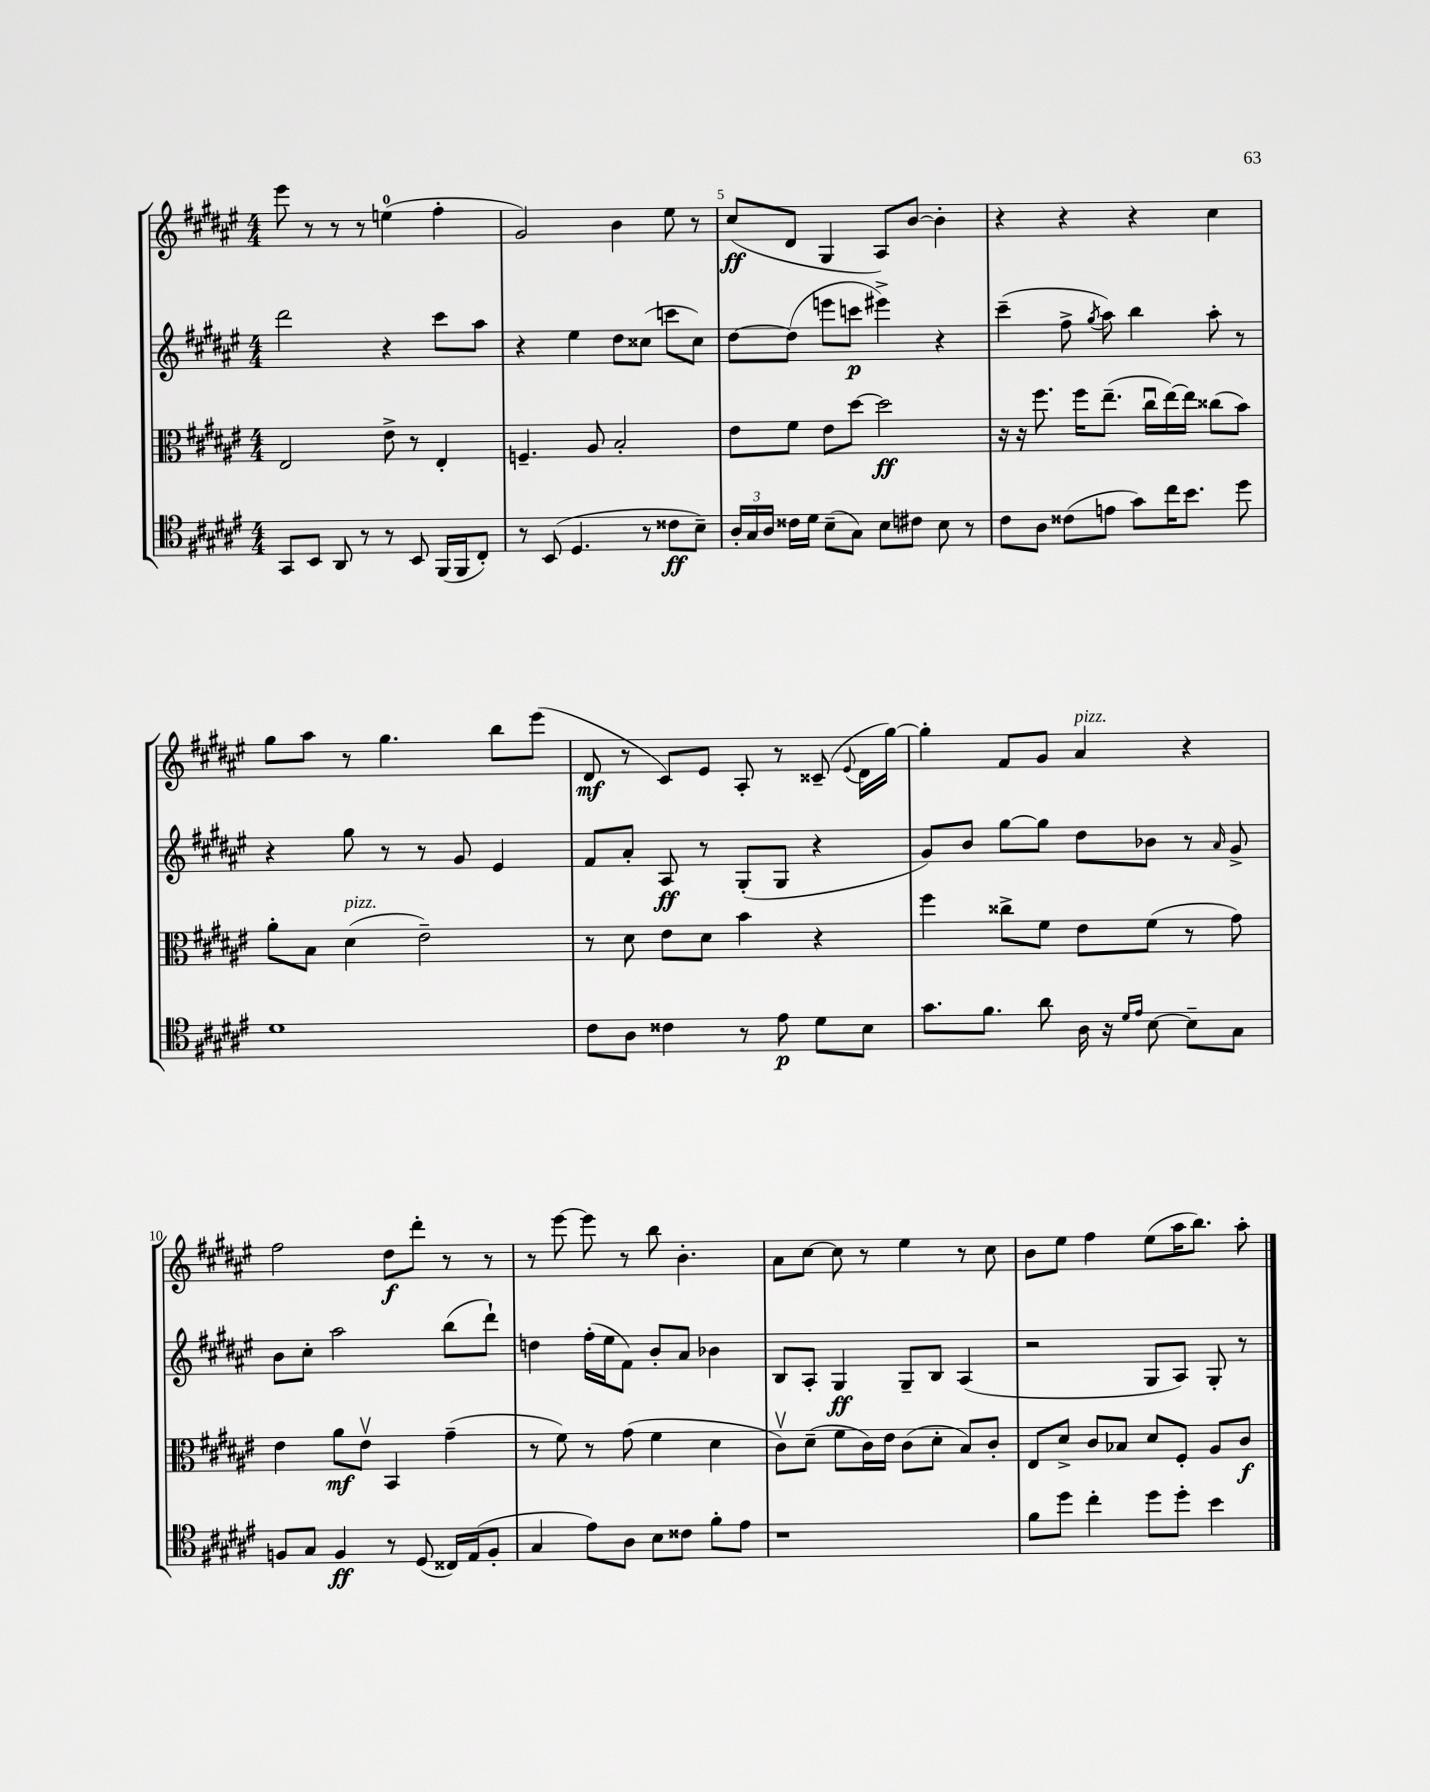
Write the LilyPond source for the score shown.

<<
\new StaffGroup <<
\new Staff = "s0" {
    \clef treble \key fis \major \numericTimeSignature \time 4/4
    \autoBeamOff eis'''8 r8 r8 r8 e''4-0( fis''4-. |
    gis'2) b'4 eis''8 r8 |
    cis''8[\ff( dis'8] gis4 ais8[) b'8]~ b'4-. |
    r4 r4 r4 cis''4 |
    gis''8[ ais''8] r8 gis''4. b''8[ eis'''8]( |
    dis'8\mf r8 cis'8[) eis'8] ais8-. r8 cisis'8--( \appoggiatura { eis'8 } dis'16[ gis''16]~) |
    gis''4-. fis'8[ gis'8] ais'4^\markup { \italic "pizz." } r4 |
    fis''2 dis''8[\f dis'''8]-. r8 r8 |
    r8 eis'''8~ eis'''8 r8 b''8 b'4.-. |
    ais'8[ cis''8]~ cis''8 r8 eis''4 r8 cis''8 |
    b'8[ eis''8] fis''4 eis''8[( ais''16 b''8.]) ais''8-. \bar "|." |
}
\new Staff = "s1" {
    \clef treble \key fis \major \numericTimeSignature \time 4/4
    \autoBeamOff dis'''2 r4 cis'''8[ ais''8] |
    r4 eis''4 dis''8[ cisis''8]( c'''8[ cisis''8]) |
    dis''8[~ dis''8]( e'''8[ c'''8]\p eis'''4->) r4 |
    cis'''4--( fis''8-> \acciaccatura { gis''8 } ais''8) b''4 ais''8-. r8 |
    r4 gis''8 r8 r8 gis'8 eis'4 |
    fis'8[ ais'8]-. ais8\ff r8 gis8[-.( gis8] r4 |
    gis'8[) b'8] gis''8[~ gis''8] dis''8[ bes'8] r8 \grace { ais'16 } gis'8-> |
    b'8[ cis''8]-. ais''2 b''8[( dis'''8]-!) |
    d''4 fis''16[-.( eis''16 fis'8]) b'8[-. ais'8] bes'4 |
    b8[ ais8]-. gis4\ff gis8[-- b8] ais4( |
    r2 gis8[ ais8]) gis8-. r8 \bar "|." |
}
\new Staff = "s2" {
    \clef alto \key fis \major \numericTimeSignature \time 4/4
    \autoBeamOff eis2 eis'8-> r8 eis4-. |
    f4.-- ais8 b2-. |
    eis'8[ fis'8] eis'8[ dis''8]~ dis''2\ff |
    r16 r16 fis''8. fis''16[ eis''8.]--( cis''16[\downbow eis''16~) eis''16] cisis''8[( b'8]) |
    ais'8[-. b8] dis'4^\markup { \italic "pizz." }( eis'2--) |
    r8 dis'8 eis'8[ dis'8] b'4 r4 |
    fis''4 cisis''8[-> fis'8] eis'8[ fis'8]( r8 gis'8) |
    eis'4 ais'8[\mf eis'8]\upbow b,4 gis'4--( |
    r8 fis'8) r8 gis'8( fis'4 dis'4 |
    cis'8[\upbow) dis'8]--( fis'8[ cis'16) eis'16] cis'8[( dis'8]-. b8[) cis'8]-. |
    eis8[ dis'8]-> cis'8[ bes8] dis'8[ fis8]-. ais8[ cis'8]\f \bar "|." |
}
\new Staff = "s3" {
    \clef tenor \key fis \major \numericTimeSignature \time 4/4
    \autoBeamOff gis,8[ b,8] ais,8 r8 r8 b,8 fis,16[( fis,16 cis8]-.) |
    r8 b,8( dis4. r8 cisis'8[\ff b8]--) |
    \tuplet 3/2 { ais16[-. gis16 ais16] } cisis'16[ dis'16] b8[--( gis8]) b8[ cis'8] b8 r8 |
    cis'8[ ais8] cisis'8[( e'8] gis'8[) cis''16 b'8.] dis''8 |
    dis'1 |
    cis'8[ ais8] cisis'4 r8 eis'8\p dis'8[ b8] |
    gis'8.[ fis'8.] ais'8 ais16 r16 \grace { dis'16[ eis'16] } b8~ b8[-- gis8] |
    f8[ gis8] f4\ff r8 dis8( cisis16[) eis16( f8]-. |
    gis4 eis'8[) ais8] b8[ cisis'8] fis'8[-. eis'8] |
    r1 |
    fis'8[ dis''8] cis''4-. dis''8[ dis''8]-. b'4 \bar "|." |
}
>>
>>
\layout { \context { \Score currentBarNumber = #3 \override BarNumber.break-visibility = ##(#f #t #t) barNumberVisibility = #(every-nth-bar-number-visible 5) } }
